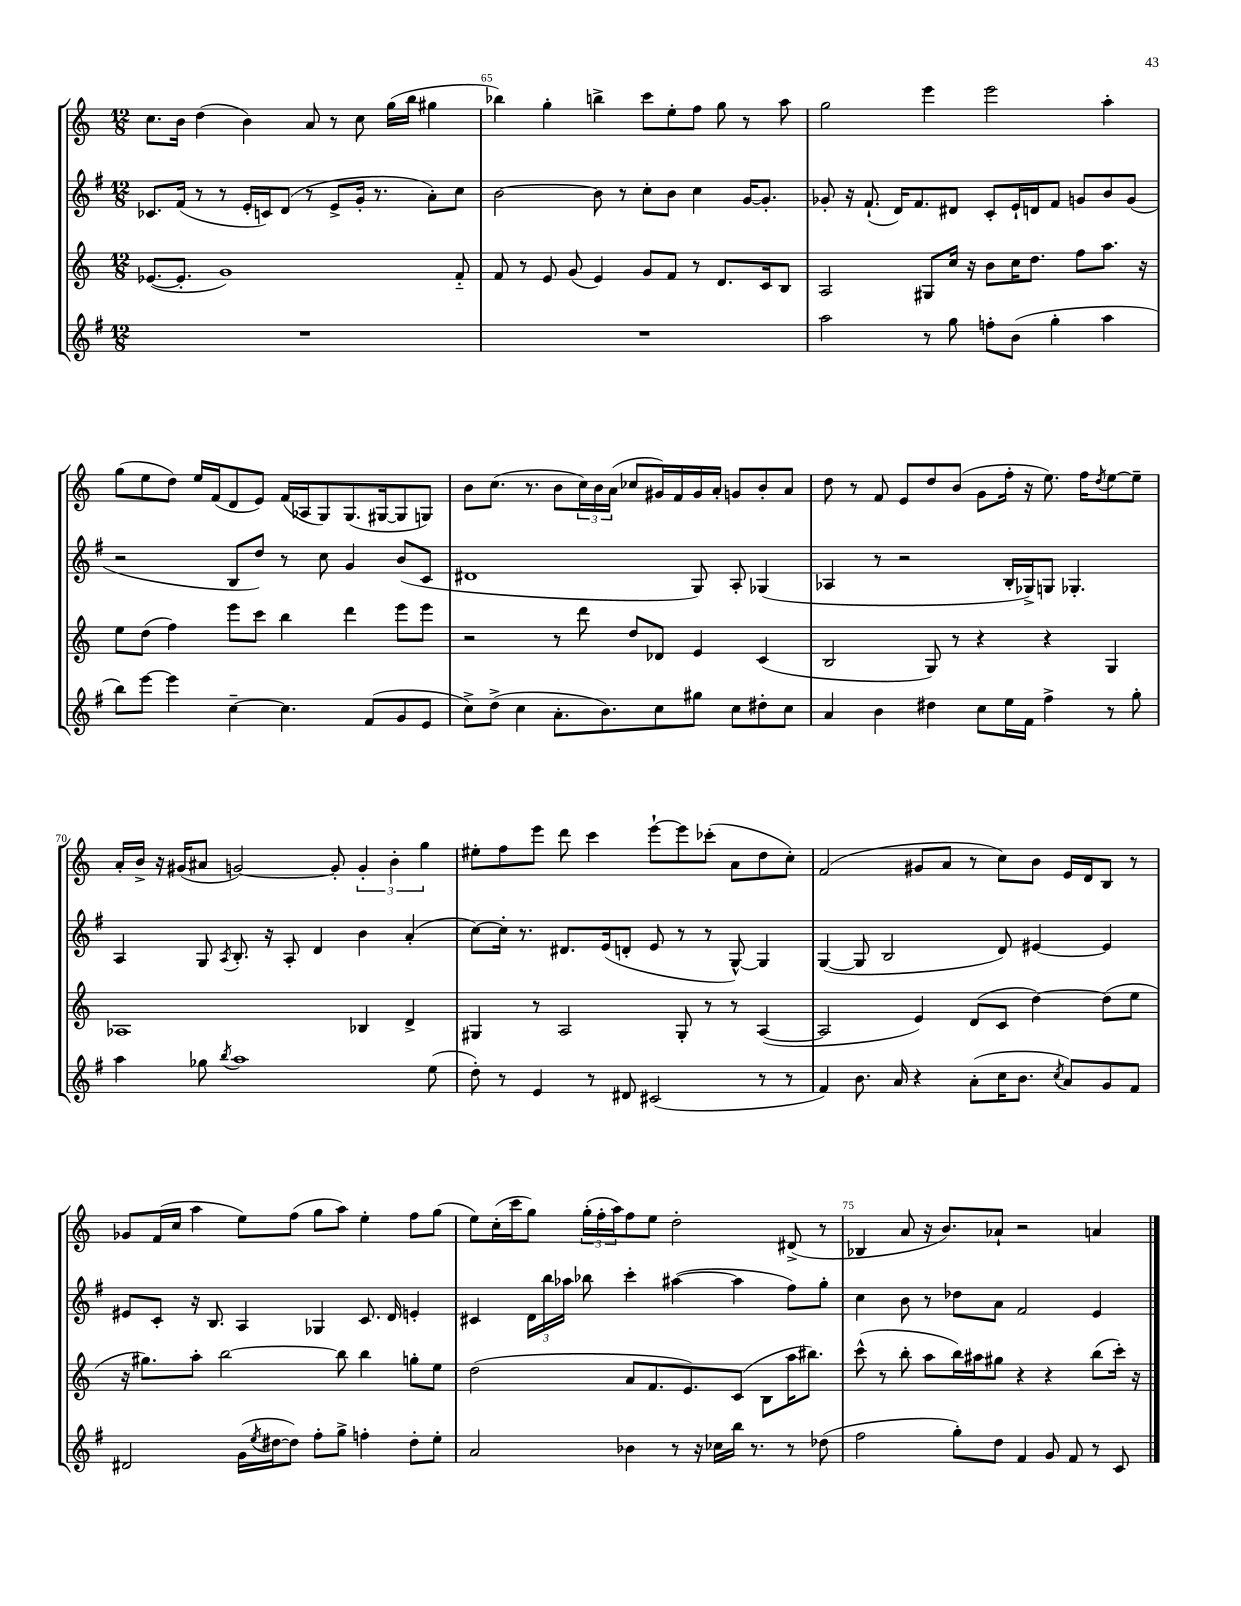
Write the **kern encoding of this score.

**kern	**kern	**kern	**kern
*staff4	*staff3	*staff2	*staff1
*clefG2	*clefG2	*clefG2	*clefG2
*k[f#]	*k[]	*k[f#]	*k[]
*M12/8	*M12/8	*M12/8	*M12/8
1.r	([8.e-	8.c-	8.cc
.	8.e-']	(16f#	16b
.	.	8r	(4dd
.	1g)	8r	.
.	.	16e'	4b)
.	.	16c)	.
.	.	(8d	.
.	.	8r	8a
.	.	8e^	8r
.	.	16g'	8cc
.	.	8.r	.
.	.	.	(16gg
.	.	.	16bb
.	.	8a')	4gg#
.	8f'~	8cc	.
=	=	=	=
1.r	8f	[2b	4bb-)
.	8r	.	.
.	8e	.	4gg'
.	(8g	.	.
.	4e)	8b]	4bb^
.	.	8r	.
.	8g	8cc'	8ccc
.	8f	8b	8ee'
.	8r	4cc	8ff
.	8.d	.	8gg
.	.	[16g	8r
.	16c	8.g']	.
.	8B	.	8aa
=	=	=	=
2aa	2A	8g-'	2gg
.	.	16r	.
.	.	(8.f#`	.
.	.	16d)	.
.	.	8.f#	.
8r	8G#	.	4eee
8gg	16cc	8d#	.
.	16r	.	.
8ff'	8b	8c'	2eee
(8b	16cc	16e`	.
.	8.dd	16d	.
4gg'	.	8f#	.
.	8ff	8g	.
4aa	8.aa	8b	4aa'
.	.	(8g	.
.	16r	.	.
=	=	=	=
8bb)	8ee	2r	(8gg
[8eee	(8dd	.	8ee
4eee]	4ff)	.	8dd)
.	.	.	16ee
.	.	.	(16f
[4cc~	8eee	8B	8d
.	8ccc	8dd)	8e)
4.cc]	4bb	8r	(16f
.	.	.	16A-
.	.	8cc	8G)
.	4ddd	4g	(8.G
(8f#	.	.	.
.	.	.	[16G#
8g	8eee	(8b	8G#]
8e	8eee	8c	8G)
=	=	=	=
8cc^)	2r	1d#	8b
(8dd^	.	.	(8.cc
4cc	.	.	.
.	.	.	8.r
8.a'	8r	.	8b
.	8ddd	.	24cc)
.	.	.	24b
8.b)	.	.	.
.	.	.	(24a
.	8dd	.	8cc-
8cc	8d-	.	16g#)
.	.	.	16f
8gg#	4e	8G)	16g#
.	.	.	16a'
8cc	.	8A'	8g
8dd#'	(4c	(4G-	8b'
8cc	.	.	8a
=	=	=	=
4a	2B	4A-	8dd
.	.	.	8r
4b	.	8r	8f
.	.	2r	8e
4dd#	8G)	.	8dd
.	8r	.	(8b
8cc	4r	.	8g
16ee	.	16B'	16ff'
16f#	.	16G-^)	16r
4ff#^	4r	8G	8.ee)
.	.	4.G-'	.
.	.	.	16ff
.	.	.	8qdd
8r	4G	.	[8ee
8gg'	.	.	8ee~]
=	=	=	=
4aa	1A-	4A	16a'
.	.	.	16b^
.	.	.	16r
.	.	.	(16g#
8gg-	.	8G	8a#
8qbb	.	8qA	.
1aa	.	8.B'	[2g)
.	.	16r	.
.	.	8A'	.
.	.	4d	.
.	.	.	8g']
.	4B-	4b	6g'
.	.	.	6b'
.	4d^	(4a'	.
.	.	.	6gg
(8ee	.	.	.
=	=	=	=
8dd')	4G#	[8cc)	8ee#'
8r	.	16cc']	8ff
.	.	8.r	.
4e	8r	.	8eee
.	2A	8.d#	8ddd
8r	.	.	4ccc
.	.	(16e	.
8d#	.	8d'	.
(2c#	.	8e	[8eee`
.	8G#'	8r	8eee]
.	8r	8r	(8ccc-'
.	8r	[8G^^)	8a
8r	([4A	4G]	8dd
8r	.	.	8cc')
=	=	=	=
4f#)	2A]	([4G	(2f
8.b	.	8G]	.
.	.	2B	.
16a	.	.	.
4r	4e)	.	8g#
.	.	.	8a
(8a'	(8d	.	8r
16cc	8c	8d)	8cc)
8.b	.	.	.
.	[4dd)	[4e#	8b
8qcc	.	.	.
8a)	.	.	16e
.	.	.	16d
8g	(8dd]	4e#]	8B
8f#	8ee	.	8r
=	=	=	=
2d#	16r	8e#	8g-
.	8.gg#)	.	.
.	.	8c'	(16f
.	.	.	16cc
.	8aa'	16r	4aa
.	.	8.B	.
.	[2bb	.	.
(16g	.	4A	8ee)
8qee	.	.	.
[16dd#	.	.	.
8dd#])	.	.	(8ff
8ff#'	.	4G-	8gg
8gg^	8bb]	.	8aa)
4ff'	4bb	8.c	4ee'
.	.	16d	.
8dd#'	8gg'	4e'	8ff
8ee'	8ee	.	(8gg
=	=	=	=
2a	(2dd	4c#	8ee)
.	.	.	(16cc'
.	.	.	16ccc
.	.	24d	8gg)
.	.	24bb	.
.	.	24aa-	.
.	.	8bb-	(24gg'
.	.	.	24ff'
.	.	.	24aa)
4b-	8a	4ccc'	8ff
.	8.f	.	8ee
8r	.	([4aa#	2dd'
.	8.e)	.	.
16r	.	.	.
16cc-	.	.	.
16bb	(8c	4aa#]	.
8.r	.	.	.
.	8B	.	.
8r	16aa	8ff#)	(8d#^
.	8.bb#)	.	.
(8dd-	.	8gg'	8r
=	=	=	=
2ff#	(8ccc^^	4cc	4B-
.	8r	.	.
.	8bb'	8b	8a
.	8aa	8r	16r
.	.	.	8.b)
8gg')	16bb)	8dd-	.
.	16aa#	.	.
8dd	8gg#	8a	8a-`
4f#	4r	2f#	2r
8g	4r	.	.
8f#	.	.	.
8r	(8bb	4e	4a
8c	16ccc')	.	.
.	16r	.	.
==	==	==	==
*-	*-	*-	*-
